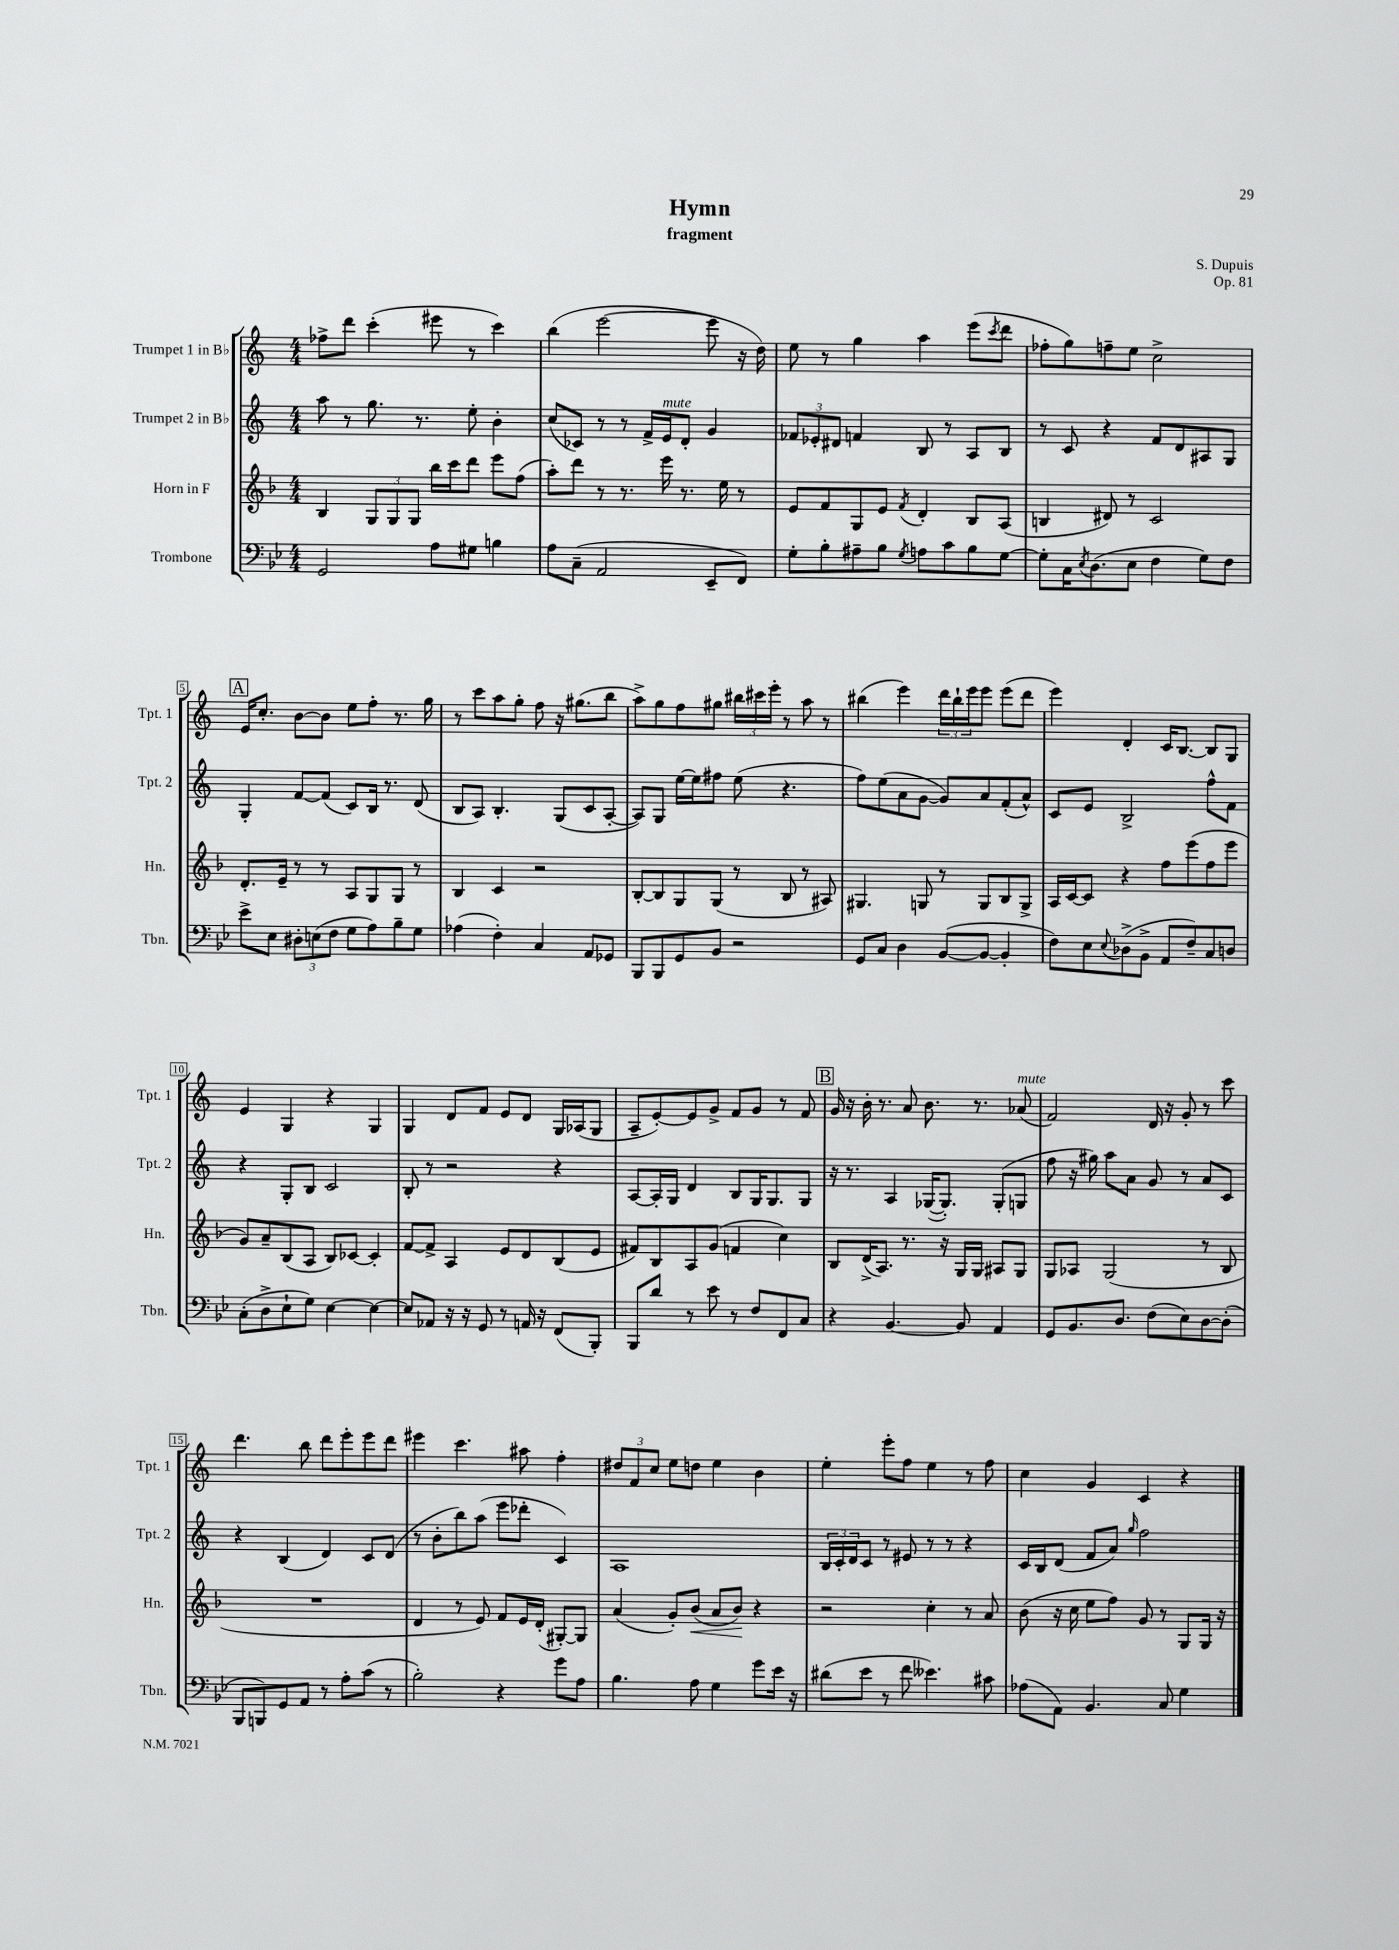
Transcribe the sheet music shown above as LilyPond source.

\header { title = "Hymn" composer = "S. Dupuis" subtitle = "fragment" opus = "Op. 81" }
<<
\new StaffGroup <<
\new Staff = "s0" \with { instrumentName = "Trumpet 1 in Bb" shortInstrumentName = "Tpt. 1" } {
    \clef treble \key c \major \numericTimeSignature \time 4/4
    fes''8-> d'''8 c'''4-.( eis'''8 r8 c'''4) |
    b''4( e'''2~ e'''8 r16 d''16) |
    e''8 r8 g''4 a''4 e'''8( \acciaccatura { c'''8 } d'''8 |
    fes''8-. g''8) f''8-- e''8 c''2-> |
    \mark \markup { \box "A" } e'16 c''8.-. b'8~ b'8 e''8 f''8-. r8. g''16 |
    r8 c'''8 a''8 g''8-. f''8 r16 gis''8.( b''8 |
    a''8->) g''8 f''8 gis''8 \tuplet 3/2 { bis''16 cis'''16 e'''16-. } r8 a''8 r8 |
    bis''4( e'''4) \tuplet 3/2 { d'''16 bis''16-! e'''16 } e'''8 e'''8( d'''8 |
    e'''4) d'4-. c'16 b8.~ b8 g8 |
    e'4 g4 r4 g4 |
    g4 d'8 f'8 e'8 d'8 g16 aes16( g8 |
    a8-- e'8~-.) e'8 g'8-> f'8 g'8 r8 f'8 |
    \mark \markup { \box "B" } g'16 r16 b'16-. r8. a'8 b'8. r8. aes'8^\markup { \italic "mute" }( |
    f'2) d'16 r16 g'8-. r8 c'''8 |
    d'''4. b''8 d'''8 e'''8-. e'''8 d'''8 |
    eis'''4 c'''4. ais''8 f''4-. |
    \tuplet 3/2 { dis''8 f'8 c''8 } e''8 d''8 e''4 b'4 |
    e''4-. e'''8-. f''8 e''4 r8 f''8 |
    c''4 g'4 c'4 r4 \bar "|." |
}
\new Staff = "s1" \with { instrumentName = "Trumpet 2 in Bb" shortInstrumentName = "Tpt. 2" } {
    \clef treble \key c \major \numericTimeSignature \time 4/4
    a''8 r8 g''8. r8. e''8-. b'4-. |
    c''8( ces'8) r8 r8 f'16-> e'16^\markup { \italic "mute" } d'8-. g'4 |
    \tuplet 3/2 { fes'8 ees'8-. dis'8 } f'4 b8 r8 a8 b8 |
    r8 c'8 r4 f'8 d'8 ais8 g8 |
    \mark \markup { \box "A" } g4-. f'8~ f'8( c'8) b16 r8. d'8( |
    b8 a8) b4.-. g8( c'8 a8~-. |
    a8) g8 e''16~ e''16 fis''8 e''8( r4. |
    f''8) e''8( a'8 g'8~ g'8) a'8 f'8-.( a'8-^) |
    c'8 e'8 b2-> f''8-^ f'8 |
    r4 g8-. b8 c'2 |
    b8-. r8 r2 r4 |
    a8~ a16-. g16 d'4 b8 g16 g8. g8 |
    \mark \markup { \box "B" } r16 r8. a4 ges16~( ges8.-.) ges8-.( g8 |
    f''8 r16 gis''16) a''8 a'8 g'8 r8 a'8 c'8 |
    r4 b4( d'4) c'8 d'8( |
    r8 b'8-. b''8) a''8( e'''8 des'''8-. c'4) |
    a1 |
    \tuplet 3/2 { b16 c'16-. d'16 } c'8 r8 eis'8 r8 r8 r4 |
    c'16 b16 d'8( f'8 a'8) \grace { g''16 } f''2 \bar "|." |
}
\new Staff = "s2" \with { instrumentName = "Horn in F" shortInstrumentName = "Hn." } {
    \clef treble \key f \major \numericTimeSignature \time 4/4
    bes4 \tuplet 3/2 { g8 g8 g8 } bes''16 c'''16 d'''8 e'''8 f''8( |
    a''8-.) d'''8 r8 r8. e'''16 r8. e''16 r8 |
    e'8 f'8 g8 e'8 \acciaccatura { f'8 } d'4-. bes8 a8( |
    b4 dis'8) r8 c'2 |
    \mark \markup { \box "A" } d'8.-. e'16-- r8 r8 a8 g8 g8 r8 |
    bes4 c'4 r2 |
    bes8~-. bes8 g8 g8( r8 bes8 r8 ais8) |
    gis4. g8 r8 g8 bes8 g8-> |
    a16 c'16~ c'8 r4 f''8 e'''8( f''8 e'''8 |
    g'8) a'8-- bes8( a8 bes8) ces'8~ ces'4-. |
    f'8~ f'8-> a4 e'8 d'8 bes8( e'8 |
    fis'8) bes8 a8 g'8( f'4 c''4) |
    \mark \markup { \box "B" } bes8 d'16->( a8.) r8. r16 g16 g16 ais8 g8 |
    g8 aes8 g2( r8 bes8 |
    R1 |
    d'4 r8 e'8) f'8 e'16 d'16-.( gis8~-.) gis8 |
    a'4( g'8-.) bes'8\<( a'8 bes'8\!) r4 |
    r2 c''4-. r8 a'8 |
    bes'8( r16 c''16 e''8 f''8) g'8 r8 g8 g16 r16 \bar "|." |
}
\new Staff = "s3" \with { instrumentName = "Trombone" shortInstrumentName = "Tbn." } {
    \clef bass \key bes \major \numericTimeSignature \time 4/4
    g,2 a8 gis8 b4 |
    a8 c8--( a,2 ees,8-- f,8) |
    g8-. bes8-. ais8-- bes8 \acciaccatura { g8 } a8 c'8 bes8 g8~ |
    g8-. c16 \acciaccatura { ees8 } d8.( ees8 f4 g8) f8 |
    \mark \markup { \box "A" } ees'8-> ees8 \tuplet 3/2 { dis8-. e8( f8 } g8 a8) bes8-- g8 |
    aes4( f4-.) c4 a,8 ges,8 |
    bes,,8 bes,,8 g,8 bes,8 r2 |
    g,8 c8 d4 bes,8~( bes,8~ bes,4-. |
    f8) ees8 \appoggiatura { ees8 } des8->( bes,8-> a,8 f8--) c8 d8 |
    c8-.( d8-> ees8-! g8) ees4~ ees4~ |
    ees8 aes,8 r16 r16 g,8 r8 a,16 r16 f,8( bes,,8-.) |
    bes,,8 d'8 r8 ees'8 r8 f8 f,8 c8 |
    \mark \markup { \box "B" } r4 bes,4.~ bes,8 a,4 |
    g,8 bes,8. d8. f8( ees8) d8~ d8-.( |
    bes,,8 b,,8) g,8 a,8 r8 a8-. c'8( r8 |
    bes2-.) r4 g'8 a8 |
    bes4. a8 g4 g'8 ees'16 r16 |
    dis'8( ees'8 r8 f'8 eeses'4.) cis'8 |
    aes8( a,8) bes,4. c8 g4 \bar "|." |
}
>>
>>
\layout { \context { \Score \override BarNumber.stencil = #(make-stencil-boxer 0.1 0.3 ly:text-interface::print) } }
